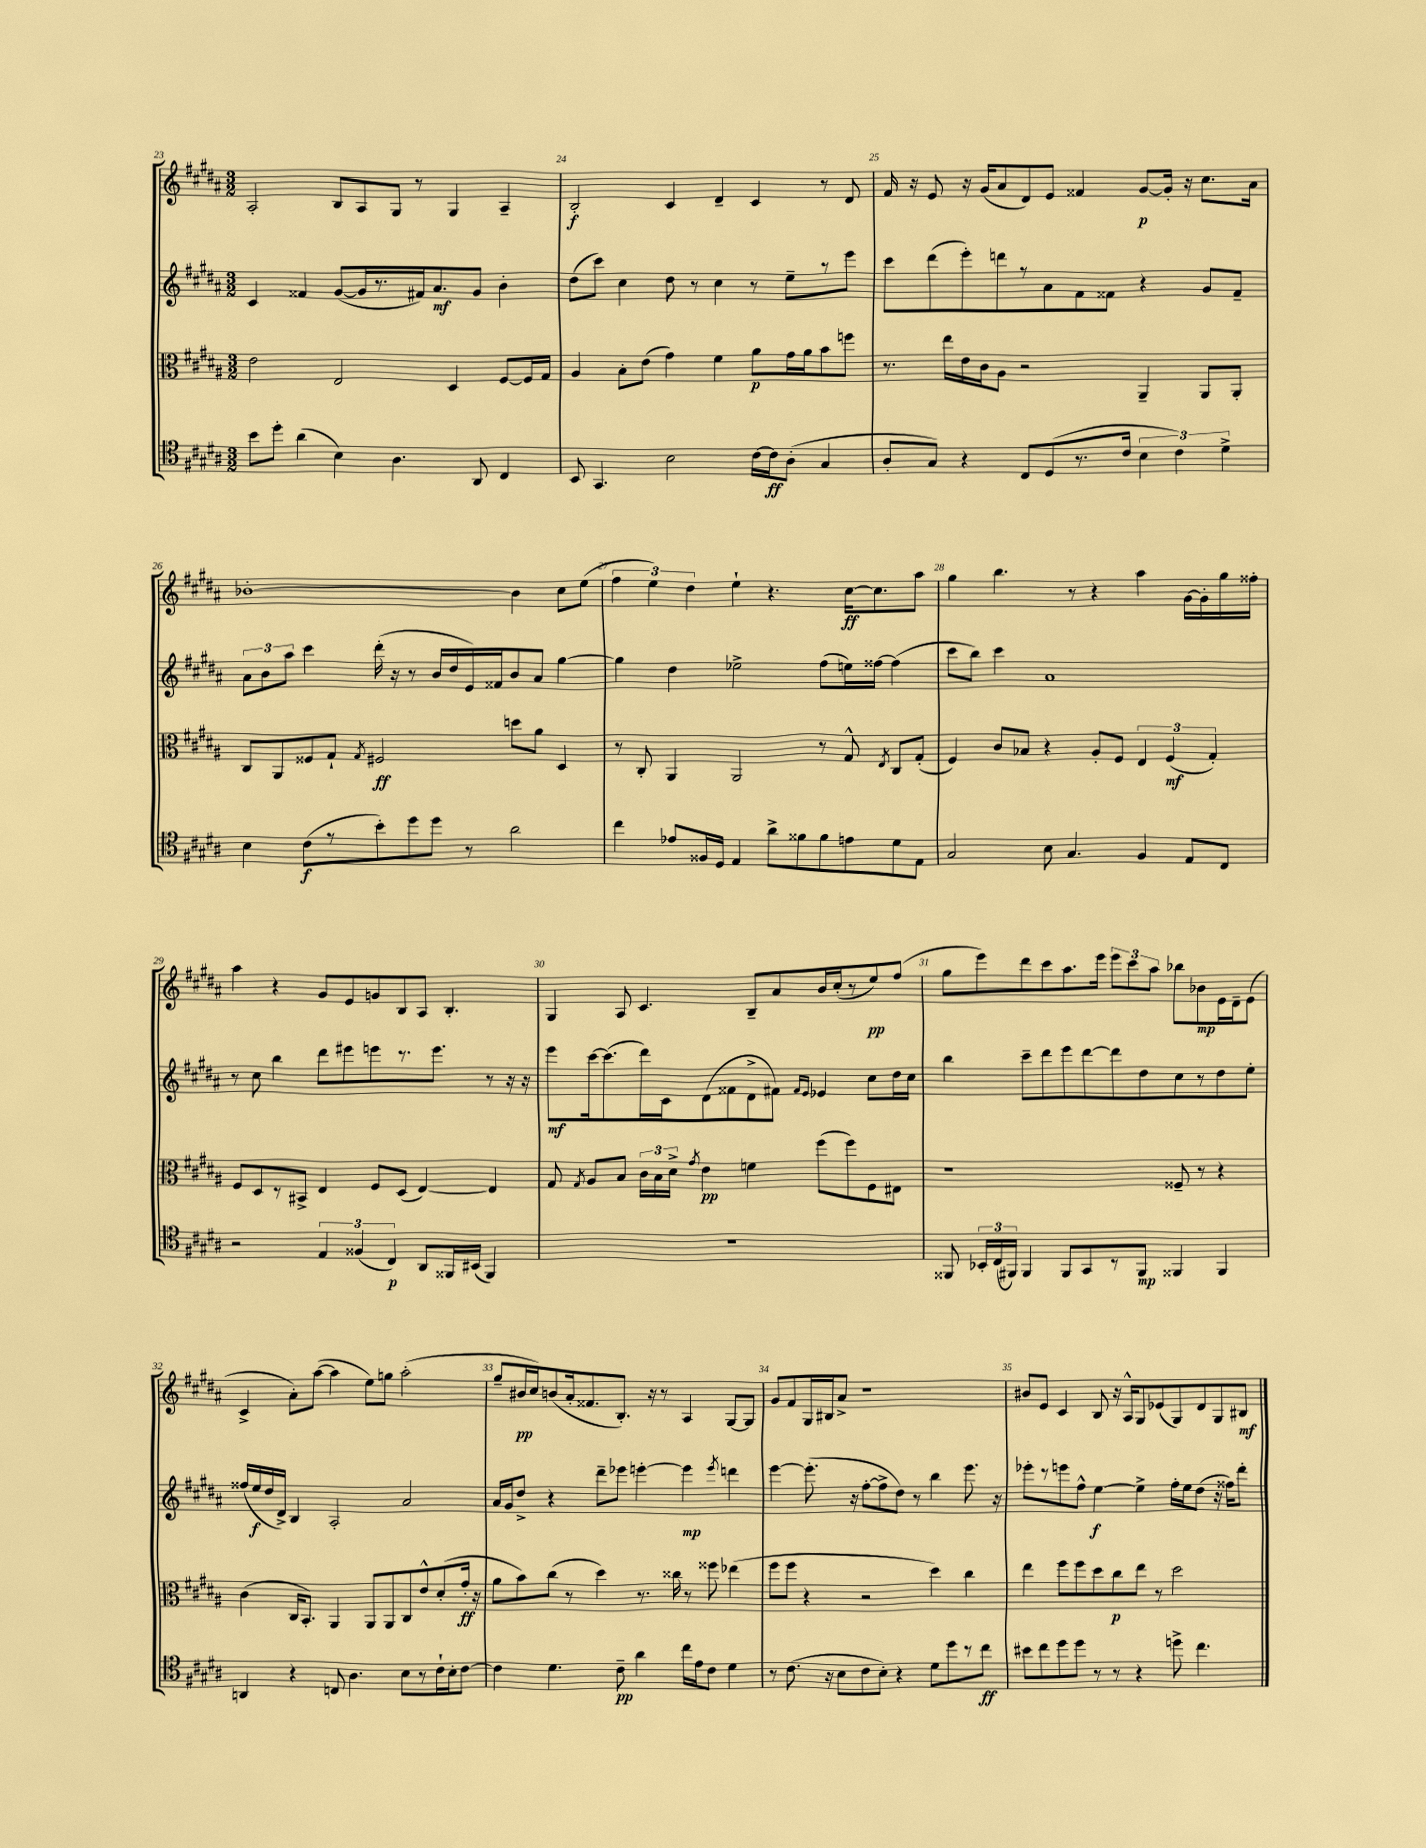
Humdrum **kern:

**kern	**dynam	**kern	**dynam	**kern	**dynam	**kern	**dynam
*part4	*part4	*part3	*part3	*part2	*part2	*part1	*part1
*staff4	*staff4	*staff3	*staff3	*staff2	*staff2	*staff1	*staff1
*clefC4	*	*clefC3	*	*clefG2	*	*clefG2	*
*k[f#c#g#d#a#]	*	*k[f#c#g#d#a#]	*	*k[f#c#g#d#a#]	*	*k[f#c#g#d#a#]	*
*M3/2	*	*M3/2	*	*M3/2	*	*M3/2	*
=23	=23	=23	=23	=23	=23	=23	=23
8b\L	.	2e\	.	4c#/	.	2A#'/	.
8dd#'\J	.	.	.	.	.	.	.
(4a#\	.	.	.	4f##X/	.	.	.
4B\)	.	2E/	.	([8g#/L	.	8B/L	.
.	.	.	.	16g#/L]	.	8A#/	.
.	.	.	.	8.r	.	.	.
4.A#\	.	.	.	.	.	8G#/J	.
.	.	.	.	16f#X/J)	.	8r	.
.	.	.	.	8.a#/	mf	.	.
.	.	4D#/	.	.	.	4G#/	.
8AA#/	.	.	.	8g#/J	.	.	.
4C#/	.	[8F#/L	.	4b'\	.	4A#~/	.
.	.	16F#/L]	.	.	.	.	.
.	.	16G#/JJ	.	.	.	.	.
=24	=24	=24	=24	=24	=24	=24	=24
8BB/	.	4A#/	.	(8dd#\L	.	2B'/	f
4.GG#/	.	.	.	8ccc#\J)	.	.	.
.	.	8B'\L	.	4cc#\	.	.	.
.	.	(8e\J	.	.	.	.	.
2B\	.	4g#\)	.	8dd#\	.	4c#/	.
.	.	.	.	8r	.	.	.
.	.	4f#\	.	4cc#\	.	4d#~/	.
[16c#\LL	.	8a#\L	p	8r	.	4c#/	.
16c#\J]	ff	.	.	.	.	.	.
(8A#'\J	.	16g#\L	.	8ee~\L	.	.	.
.	.	16a#\J	.	.	.	.	.
4G#/	.	8b\	.	8r	.	8r	.
.	.	8ffn\J	.	8eee\J	.	8d#/	.
=25	=25	=25	=25	=25	=25	=25	=25
8A#'/L	.	8.r	.	8ccc#\L	.	16f#/	.
.	.	.	.	.	.	16r	.
8G#/J)	.	.	.	(8ddd#\	.	8e/	.
.	.	16ee\LL	.	.	.	.	.
4r	.	16e\	.	8eee'\)	.	16r	.
.	.	16c#\J	.	.	.	(16g#/KL	.
.	.	8A#\J	.	8dddn\	.	8a#/	.
8C#/L	.	2r	.	8r	.	8d#/)	.
(8D#/	.	.	.	8a#\	.	8e/J	.
8.r	.	.	.	8f#\	.	4f##X/	.
.	.	.	.	8f##X\J	.	.	.
16c#/Jk	.	.	.	.	.	.	.
6B\	.	4AA#~/	.	4r	.	[8g#/L	p
.	.	.	.	.	.	16g#'/Jk]	.
6c#\)	.	.	.	.	.	.	.
.	.	.	.	.	.	16r	.
.	.	8AA#/L	.	8g#/L	.	8.cc#\L	.
6d#^\	.	.	.	.	.	.	.
.	.	8AA#'/J	.	8f##~/J	.	.	.
.	.	.	.	.	.	16a#\Jk	.
!!LO:LB:g=z
=26	=26	=26	=26	=26	=26	=26	=26
4B\	.	8C#/L	.	12a#\L	.	[1b-X'	.
.	.	.	.	12b\	.	.	.
.	.	8AA#/	.	.	.	.	.
.	.	.	.	12aa#\J	.	.	.
(8c#\L	f	8F##X/	.	4ccc#\	.	.	.
8r	.	8G#`/J	.	.	.	.	.
.	.	8qG#/	.	.	.	.	.
8b'\)	.	2F#X/	ff	(16ddd#'\	.	.	.
.	.	.	.	16r	.	.	.
8dd#\	.	.	.	8r	.	.	.
8dd#\J	.	.	.	16b/LL	.	.	.
.	.	.	.	16dd#/	.	.	.
8r	.	.	.	16e/)	.	.	.
.	.	.	.	16f##X/J	.	.	.
2a#\	.	8ddn\L	.	8b/	.	4b-\]	.
.	.	8a#\J	.	8a#/J	.	.	.
.	.	4D#/	.	[4gg#\	.	8cc#\L	.
.	.	.	.	.	.	(8ee\J	.
=27	=27	=27	=27	=27	=27	=27	=27
4cc#\	.	8r	.	4gg#\]	.	6ff#\	.
.	.	8C#'/	.	.	.	.	.
.	.	.	.	.	.	6ee\)	.
8e-X/L	.	4AA#/	.	4dd#\	.	.	.
.	.	.	.	.	.	6dd#\	.
16F##X/L	.	.	.	.	.	.	.
16D#/JJ	.	.	.	.	.	.	.
4E/	.	2AA#/	.	2ee-X^\	.	4ee`\	.
8a#^\L	.	.	.	.	.	4.r	.
8f##X\	.	.	.	.	.	.	.
8f##\	.	8r	.	(8ff#\L	.	.	.
8en\	.	8G#^^/	.	16een\L)	.	[16cc#\KL	ff
.	.	.	.	[16ff##X\JJ	.	8.cc#\]	.
.	.	8qE/	.	.	.	.	.
8d#\	.	8C#/L	.	(4ff##\]	.	.	.
8E\J	.	(8G#'/J	.	.	.	8aa#\J	.
=28	=28	=28	=28	=28	=28	=28	=28
2G#/	.	4F#/)	.	8ccc#\L	.	4gg#\	.
.	.	.	.	8bb\J)	.	.	.
.	.	8c#/L	.	4ccc#\	.	4.bb\	.
.	.	8B-X/J	.	.	.	.	.
8B\	.	4r	.	1a#	.	.	.
4.G#/	.	.	.	.	.	8r	.
.	.	8A#'/L	.	.	.	4r	.
.	.	8F#/J	.	.	.	.	.
4F#/	.	6E/	.	.	.	4aa#\	.
.	.	(6F#/	mf	.	.	.	.
8E/L	.	.	.	.	.	[16g#\LL	.
.	.	.	.	.	.	16g#'\]	.
.	.	6G#'/)	.	.	.	.	.
8C#/J	.	.	.	.	.	16gg#\	.
.	.	.	.	.	.	16ff##X'\JJ	.
!!LO:LB:g=z
=29	=29	=29	=29	=29	=29	=29	=29
2r	.	8F#/L	.	8r	.	4aa#\	.
.	.	8D#/	.	8cc#\	.	.	.
.	.	8r	.	4bb\	.	4r	.
.	.	8BB#X^/J	.	.	.	.	.
6E/	.	4E/	.	8ddd#\L	.	8g#/L	.
.	.	.	.	8eee#X\	.	8e/	.
(6F##X/	.	.	.	.	.	.	.
.	.	8F#/L	.	8eeen\	.	8gn/	.
6C#/)	p	.	.	.	.	.	.
.	.	(8D#/J	.	8.r	.	8B/	.
8AA#/L	.	[4E/)	.	.	.	8A#/J	.
.	.	.	.	8.eee\J	.	.	.
16FF##X/L	.	.	.	.	.	4.B'/	.
(16BB#X/JJ	.	.	.	.	.	.	.
4FF##/)	.	4E/]	.	8r	.	.	.
.	.	.	.	16r	.	.	.
.	.	.	.	16r	.	.	.
=30	=30	=30	=30	=30	=30	=30	=30
1.r	.	8G#/	.	8eee\L	mf	4G#/	.
.	.	8qG#/	.	.	.	.	.
.	.	8A#/L	.	[16ccc#\k	.	.	.
.	.	.	.	(8.ccc#\]	.	.	.
.	.	8B/J	.	.	.	8A#/	.
.	.	24c#\LL	.	16ddd#\L)	.	4.c#/	.
.	.	24B\	.	.	.	.	.
.	.	.	.	16c#\J	.	.	.
.	.	24d#^\JJ	.	.	.	.	.
.	.	8qg#/	.	.	.	.	.
.	.	4e\	pp	(8d#\	.	.	.
.	.	.	.	8f##X\	.	.	.
.	.	4fn\	.	8d#^\	.	8B~/L	.
.	.	.	.	8f#X\J)	.	8a#/	.
.	.	.	.	16qqf#/LL	.	.	.
.	.	.	.	16qqe/JJ	.	.	.
.	.	(8ff#\L	.	4e-X/	.	16b/L	.
.	.	.	.	.	.	(16cc#'/J	.
.	.	8ff#\)	.	.	.	8r	.
.	.	8F#\	.	8cc#\L	.	8ee/)	pp
.	.	8E#X\J	.	16dd#\L	.	(8ff#/J	.
.	.	.	.	16cc#\JJ	.	.	.
=31	=31	=31	=31	=31	=31	=31	=31
8FF##X/	.	1r	.	4bb\	.	8gg#\L	.
24BB-X'/LL	.	.	.	.	.	8eee\)	.
(24C#/	.	.	.	.	.	.	.
24FF#X/JJ)	.	.	.	.	.	.	.
4FF#/	.	.	.	8ccc#~\L	.	8ddd#\	.
.	.	.	.	8ddd#\	.	8ccc#\	.
8FF#/L	.	.	.	8eee\	.	8.aa#\	.
8GG#/	.	.	.	[8ddd#\	.	.	.
.	.	.	.	.	.	16eee\Jk	.
8r	.	.	.	8ddd#\]	.	12eee\L	.
.	.	.	.	.	.	12ccc#\	.
8FF#/J	mp	.	.	8dd#\	.	.	.
.	.	.	.	.	.	12aa#\J	.
4FF##X/	.	8F##X~/	.	8cc#\	.	8bb-X\L	.
.	.	8r	.	8r	.	8b-X\	mp
4FF##/	.	4r	.	8dd#\	.	16e\L	.
.	.	.	.	.	.	16d#~\J	.
.	.	.	.	8ee'\J	.	(8e\J	.
!!LO:LB:g=z
=32	=32	=32	=32	=32	=32	=32	=32
4AAn/	.	(4c#\	.	(16ff##X/LL	.	4c#^/	.
.	.	.	.	16ee/	f	.	.
.	.	.	.	16dd#/	.	.	.
.	.	.	.	16d#^/JJ)	.	.	.
4r	.	16C#/KL	.	4B/	.	8a#'\L)	.
.	.	8.BB'/J)	.	.	.	.	.
.	.	.	.	.	.	([8aa#\J	.
8Cn/	.	4AA#/	.	2A#'/	.	4aa#\]	.
4.A#\	.	.	.	.	.	.	.
.	.	8AA#/L	.	.	.	8ee\L)	.
.	.	8AA#/	.	.	.	8ggn\J	.
8B\L	.	8C#/	.	2a#/	.	(2aa#'\	.
8r	.	8e^^/	.	.	.	.	.
16c#`\L	.	(8d#'/	.	.	.	.	.
16B'\J	.	.	.	.	.	.	.
[8c#\J	.	16g#'/Jk	ff	.	.	.	.
.	.	16r	.	.	.	.	.
=33	=33	=33	=33	=33	=33	=33	=33
4c#\]	.	8a#\L	.	16a#/LL	.	8gg#~/L	.
.	.	.	.	16g#/J	.	.	.
.	.	8b\)	.	8dd#^/J	.	16b#X/L	pp
.	.	.	.	.	.	16cc#/J)	.
4.d#\	.	(8cc#\J	.	4r	.	(8bn/	.
.	.	8r	.	.	.	16a#'/k	.
.	.	.	.	.	.	8.f##X/	.
.	.	4dd#\)	.	8ddd#~\L	.	.	.
8c#~\	pp	.	.	8eee-X\J	.	8.B'/J)	.
4a#\	.	8.r	.	[4eeen'\	.	.	.
.	.	.	.	.	.	16r	.
.	.	.	.	.	.	8r	.
.	.	16cc##X\	.	.	.	.	.
16cc#\LL	.	8r	.	4eee\]	mp	4A#/	.
16e\J	.	.	.	.	.	.	.
8c#\J	.	8ff##X\	.	.	.	.	.
.	.	.	.	8qeee/	.	.	.
4d#\	.	(4ee-X\	.	4dddn\	.	[8G#/L	.
.	.	.	.	.	.	8G#/J]	.
=34	=34	=34	=34	=34	=34	=34	=34
8r	.	8ff#\L	.	[4eee\	.	8g#/L	.
(8.c#\	.	8ff#\J	.	.	.	8f#/	.
.	.	4r	.	(8.eee'\]	.	16G#/L	.
16r	.	.	.	.	.	16B#X/J	.
8B\L	.	.	.	.	.	8a#^/J	.
.	.	.	.	16r	.	.	.
8c#\	.	2r	.	[8ff#'\L	.	1r	.
8B'\J)	.	.	.	8ff#^\]	.	.	.
4r	.	.	.	8dd#\J)	.	.	.
.	.	.	.	8r	.	.	.
8d#\L	.	4dd#\)	.	4bb\	.	.	.
8dd#\	.	.	.	.	.	.	.
8r	.	4cc#\	.	8.eee\	.	.	.
8cc#\J	ff	.	.	.	.	.	.
.	.	.	.	16r	.	.	.
=35	=35	=35	=35	=35	=35	=35	=35
8b#X\L	.	4ee\	.	8eee-X'\L	.	8b#X/L	.
8cc#\	.	.	.	8r	.	8e/J	.
8dd#\	.	8ff#\L	.	8eeen\	.	4c#/	.
8dd#\J	.	8ff#\	.	8ff#^^\J	.	.	.
8r	.	8dd#\	.	[4ee\	f	8B/	.
8r	.	8cc#\	p	.	.	16r	.
.	.	.	.	.	.	16A#^^/KL	.
4r	.	8ee\J	.	4ee^\]	.	8G#/	.
.	.	8r	.	.	.	(8e-X/	.
8ddn^\	.	2dd#\	.	16ff#'\LL	.	8G#/)	.
.	.	.	.	16ee\J	.	.	.
4.cc#\	.	.	.	(8dd#\J	.	8d#/	.
.	.	.	.	16r	.	8G#/	.
.	.	.	.	16ff##X\KL)	.	.	.
.	.	.	.	8ddd#'\J	.	8B#X/J	mf
==	==	==	==	==	==	==	==
*-	*-	*-	*-	*-	*-	*-	*-
